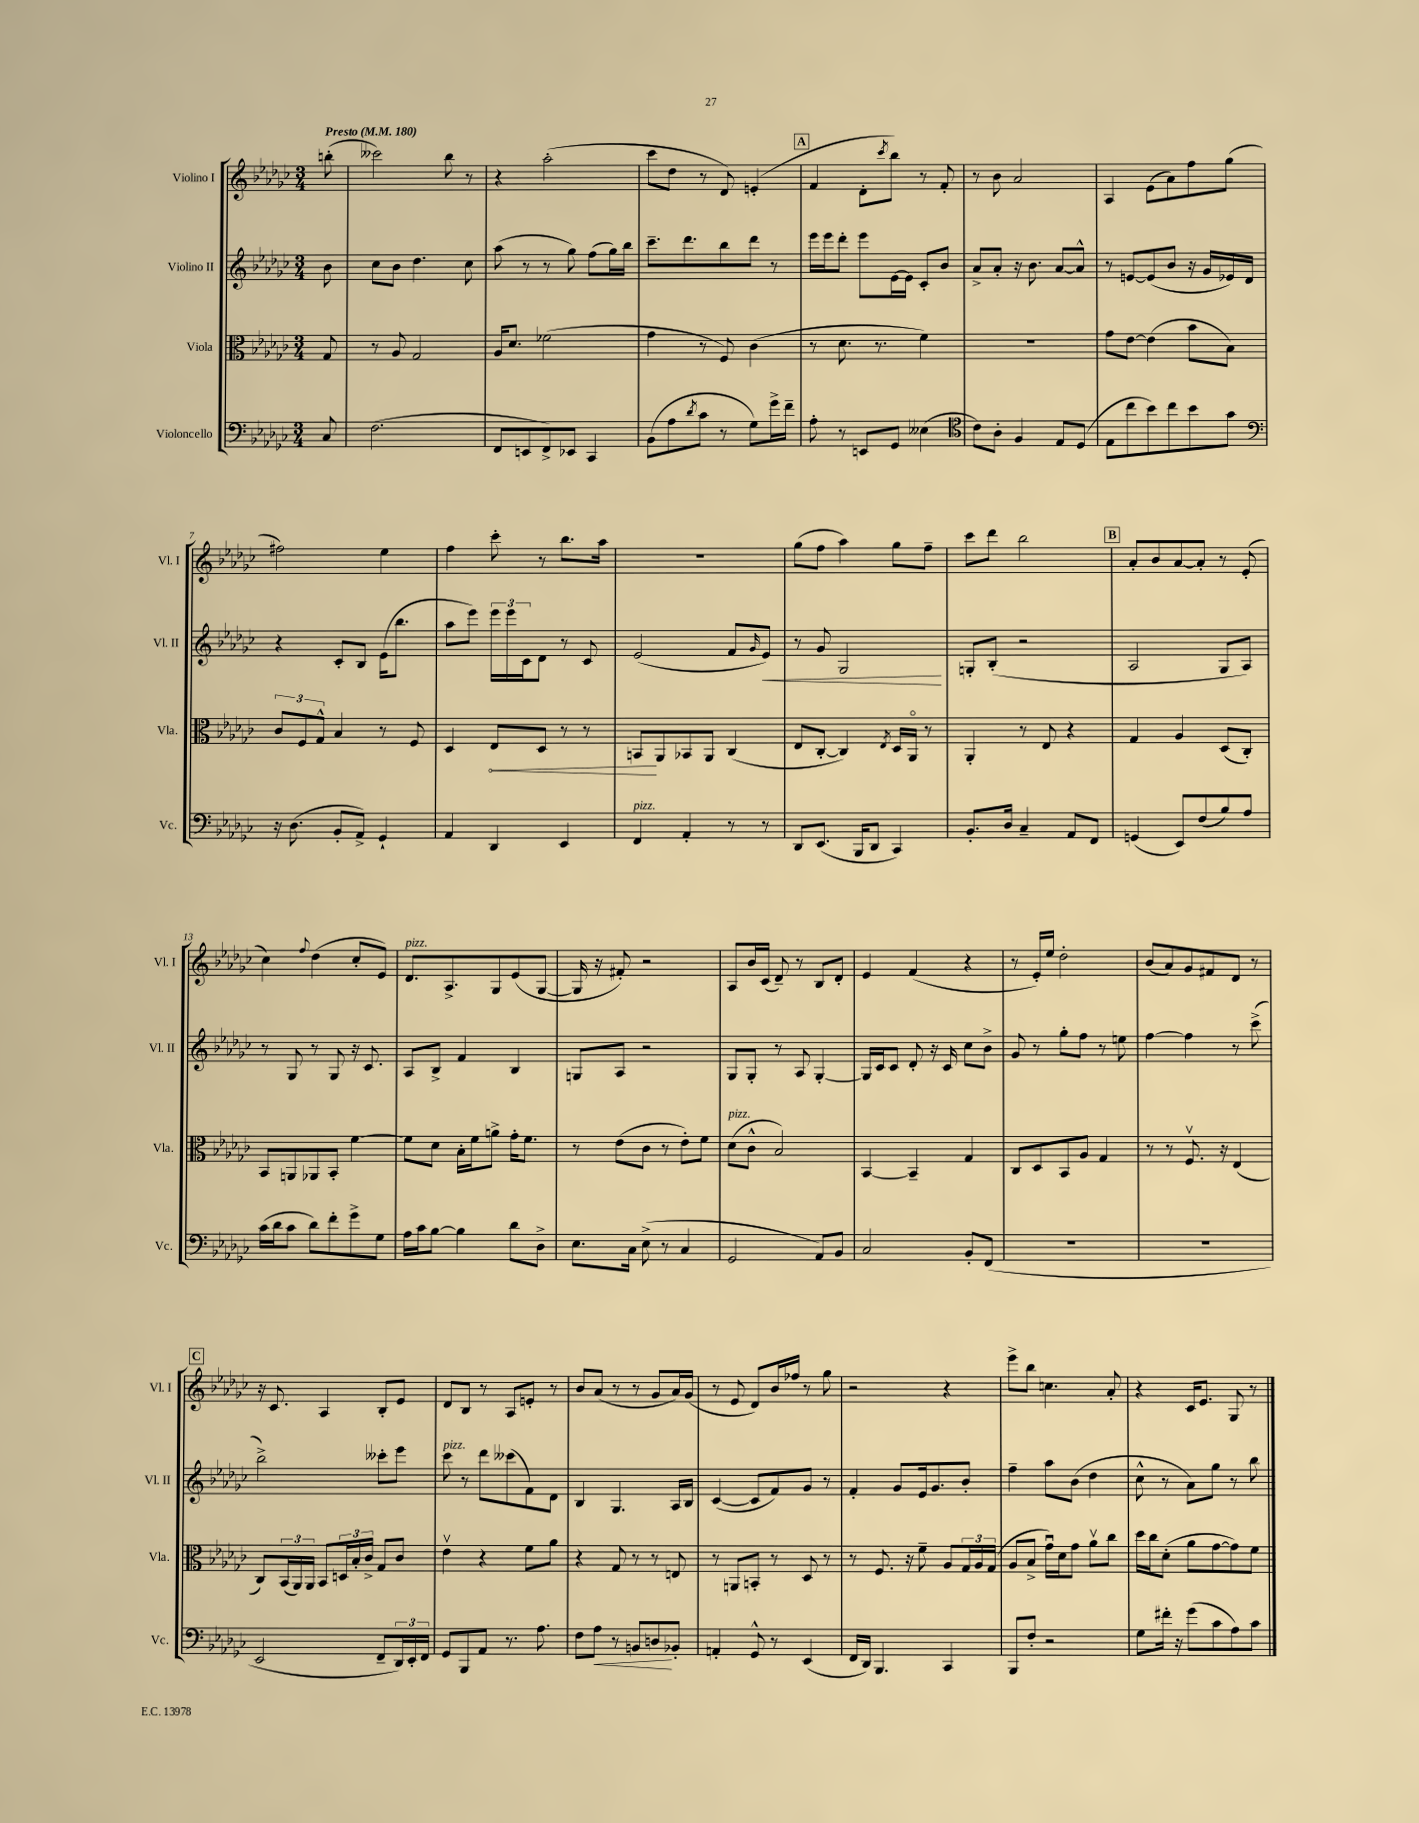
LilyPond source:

<<
\new StaffGroup <<
\new Staff = "s0" \with { instrumentName = "Violino I" shortInstrumentName = "Vl. I" } {
    \clef treble \key ges \major \numericTimeSignature \time 3/4 \partial 8 \tempo "Presto" 4 = 180
    b''8-.( |
    ceses'''2) bes''8 r8 |
    r4 aes''2-.( |
    ces'''8 des''8 r8 des'8) e'4-.( |
    \mark \markup { \box "A" } f'4 des'8-. \acciaccatura { ces'''8 } bes''8) r8 f'8-. |
    r8 bes'8 aes'2 |
    aes4 ees'8( aes'8) f''8 ges''8( |
    fis''2) ees''4 |
    f''4 ces'''8-. r8 bes''8. aes''16 |
    R2. |
    ges''8( f''8 aes''4) ges''8 f''8-- |
    ces'''8 des'''8 bes''2 |
    \mark \markup { \box "B" } aes'8-. bes'8 aes'8~ aes'8-. r8 ees'8-.( |
    ces''4) \appoggiatura { f''8 } des''4( ces''8-. ees'8) |
    des'8.^\markup { \italic "pizz." } aes8.-> ges8 ees'8( ges8~ |
    ges16 r16 fis'8-.) r2 |
    aes8 bes'16 ces'16( des'8--) r8 bes8 des'8-. |
    ees'4 f'4( r4 |
    r8 ees'16-.) ees''16 des''2-. |
    bes'8( aes'8) ges'8 fis'8 des'8 r8 |
    \mark \markup { \box "C" } r16 ces'8. aes4 bes8-. ees'8 |
    des'8 bes8 r8 aes8 e'8-. r8 |
    bes'8 aes'8( r8 r8 ges'8 aes'16) ges'16( |
    r8 ees'8 des'8) bes'16 fes''16 r8 ges''8 |
    r2 r4 |
    ees'''8-> bes''8 c''4. aes'8-. |
    r4 ces'16 ees'8. ges8 r8 \bar "|." |
}
\new Staff = "s1" \with { instrumentName = "Violino II" shortInstrumentName = "Vl. II" } {
    \clef treble \key ges \major \numericTimeSignature \time 3/4 \partial 8
    bes'8 |
    ces''8 bes'8 des''4. ces''8 |
    aes''8( r8 r8 ges''8) f''8( ges''16) bes''16 |
    ces'''8.-- des'''8. bes''8 des'''8 r8 |
    \mark \markup { \box "A" } ees'''16 ees'''16 des'''8-. ees'''8 ees'16~ ees'16 ces'8-. bes'8 |
    aes'8-> aes'8-. r16 bes'8. aes'8~ aes'8-^ |
    r8 e'8~ e'8( bes'8 r16 ges'16 ees'16) des'16 |
    r4 ces'8-. bes8 ees'16( bes''8. |
    aes''8 ees'''8) \tuplet 3/2 { ees'''16 ees'''16 ces'16 } des'8 r8 ces'8 |
    ees'2( f'8 \grace { ges'16 } ees'8\<) |
    r8 ges'8 ges2\! |
    g8-. bes8-.( r2 |
    \mark \markup { \box "B" } aes2 ges8 aes8) |
    r8 ges8 r8 ges8 r16 ces'8. |
    aes8 bes8-> f'4 bes4 |
    g8 aes8 r2 |
    ges8 ges8-. r8 aes8 ges4~-. |
    ges16 ces'16 ces'8 des'8-. r16 ces'16 ces''8 bes'8-> |
    ges'8 r8 ges''8-. f''8 r8 e''8 |
    f''4~ f''4 r8 ces'''8->( |
    \mark \markup { \box "C" } bes''2->) ceses'''8-. ees'''8 |
    ces'''8^\markup { \italic "pizz." } r8 des'''8 ceses'''8( f'8) des'8 |
    bes4 ges4. aes16 bes16 |
    ces'4~( ces'8 f'8) ges'8 r8 |
    f'4-. ges'8 ees'16 ges'8. bes'8-. |
    f''4-- aes''8 bes'8( des''4 |
    ces''8-^ r8 aes'8) ges''8 r8 bes''8 \bar "|." |
}
\new Staff = "s2" \with { instrumentName = "Viola" shortInstrumentName = "Vla." } {
    \clef alto \key ges \major \numericTimeSignature \time 3/4 \partial 8
    ges8 |
    r8 aes8 ges2 |
    aes16 des'8. fes'2( |
    ges'4 r8 f8) ces'4( |
    \mark \markup { \box "A" } r8 des'8. r8. f'4) |
    R2. |
    ges'8 ees'8~ ees'4( bes'8 bes8) |
    \tuplet 3/2 { ces'8 f8 ges8-^ } bes4 r8 f8 |
    des4 \once \override Hairpin.circled-tip = ##t ees8\< des8 r8 r8 |
    b,8\! aes,8 bes,8 aes,8 ces4( |
    ees8 ces8~-. ces4) \acciaccatura { ees8 } des16 aes,16\flageolet r8 |
    aes,4-. r8 ees8 r4 |
    \mark \markup { \box "B" } ges4 aes4 des8( ces8-.) |
    bes,8 a,8 aes,8 bes,8-. f'4~ |
    f'8 des'8 bes16-. f'16 a'8-> ges'16-. f'8. |
    r8 ees'8( ces'8 r8 ees'8-.) f'8 |
    des'8^\markup { \italic "pizz." }( ces'8-^ bes2) |
    bes,4~ bes,4-- ges4 |
    ces8 des8 bes,8 aes8 ges4 |
    r8 r8 f8.\upbow r16 ees4( |
    \mark \markup { \box "C" } ces8) \tuplet 3/2 { bes,16( aes,16) aes,16 } bes,8 \tuplet 3/2 { d16 bes16-. ces'16-> } ges8 ces'8 |
    ees'4\upbow r4 f'8 aes'8 |
    r4 ges8 r8 r8 e8 |
    r8 a,8 b,8-. r8 des8 r8 |
    r8 f8. r16 f'8-- aes8 \tuplet 3/2 { ges16 aes16 ges16( } |
    aes8 bes8-> ges'16\downbow) des'16 ges'8 aes'8\upbow ces''8 |
    des''16 ces''16 des'8-.( aes'8 ges'8~ ges'8) f'8 \bar "|." |
}
\new Staff = "s3" \with { instrumentName = "Violoncello" shortInstrumentName = "Vc." } {
    \clef bass \key ges \major \numericTimeSignature \time 3/4 \partial 8
    ces8 |
    f2.( |
    f,8 e,8 f,8->) ees,8 ces,4 |
    bes,8( aes8 \acciaccatura { des'8 } ces'8 r8 ges8) ges'16-> f'16-- |
    \mark \markup { \box "A" } aes8-. r8 e,8 ges,8 eeses4( |
    \clef tenor ces'8) aes8-. f4 ees8 des8( |
    ees8 ces''8 bes'8) ces''8 bes'8 ges'8 |
    \clef bass r16 des8.( bes,8-. aes,8->) ges,4-! |
    aes,4 des,4 ees,4 |
    f,4^\markup { \italic "pizz." } aes,4-. r8 r8 |
    des,8 ees,8.( bes,,16 des,8 ces,4) |
    bes,8.-. des16 ces4-- aes,8 f,8 |
    \mark \markup { \box "B" } g,4( ees,8) f8( bes8) aes8 |
    ces'16( des'16 ces'8 des'8) f'8-. ges'8-> ges8 |
    aes16 ces'16 bes8~ bes4 des'8 des8-> |
    ees8. ces16 ees8->( r8 ces4 |
    ges,2 aes,8) bes,8 |
    ces2 bes,8-. f,8( |
    R2. |
    R2. |
    \mark \markup { \box "C" } ees,2 f,8-- \tuplet 3/2 { des,16) ees,16-. f,16 } |
    ges,8 bes,,8 aes,8 r8. aes8. |
    f8 aes8\< r8 b,8 d8\! bes,8-. |
    a,4-. ges,8-^ r8 ees,4( |
    f,16 des,16) bes,,4. ces,4 |
    bes,,8 f8-. r2 |
    ges8 fis'16-. r16 ges'8( ces'8 aes8) ces'8 \bar "|." |
}
>>
>>
